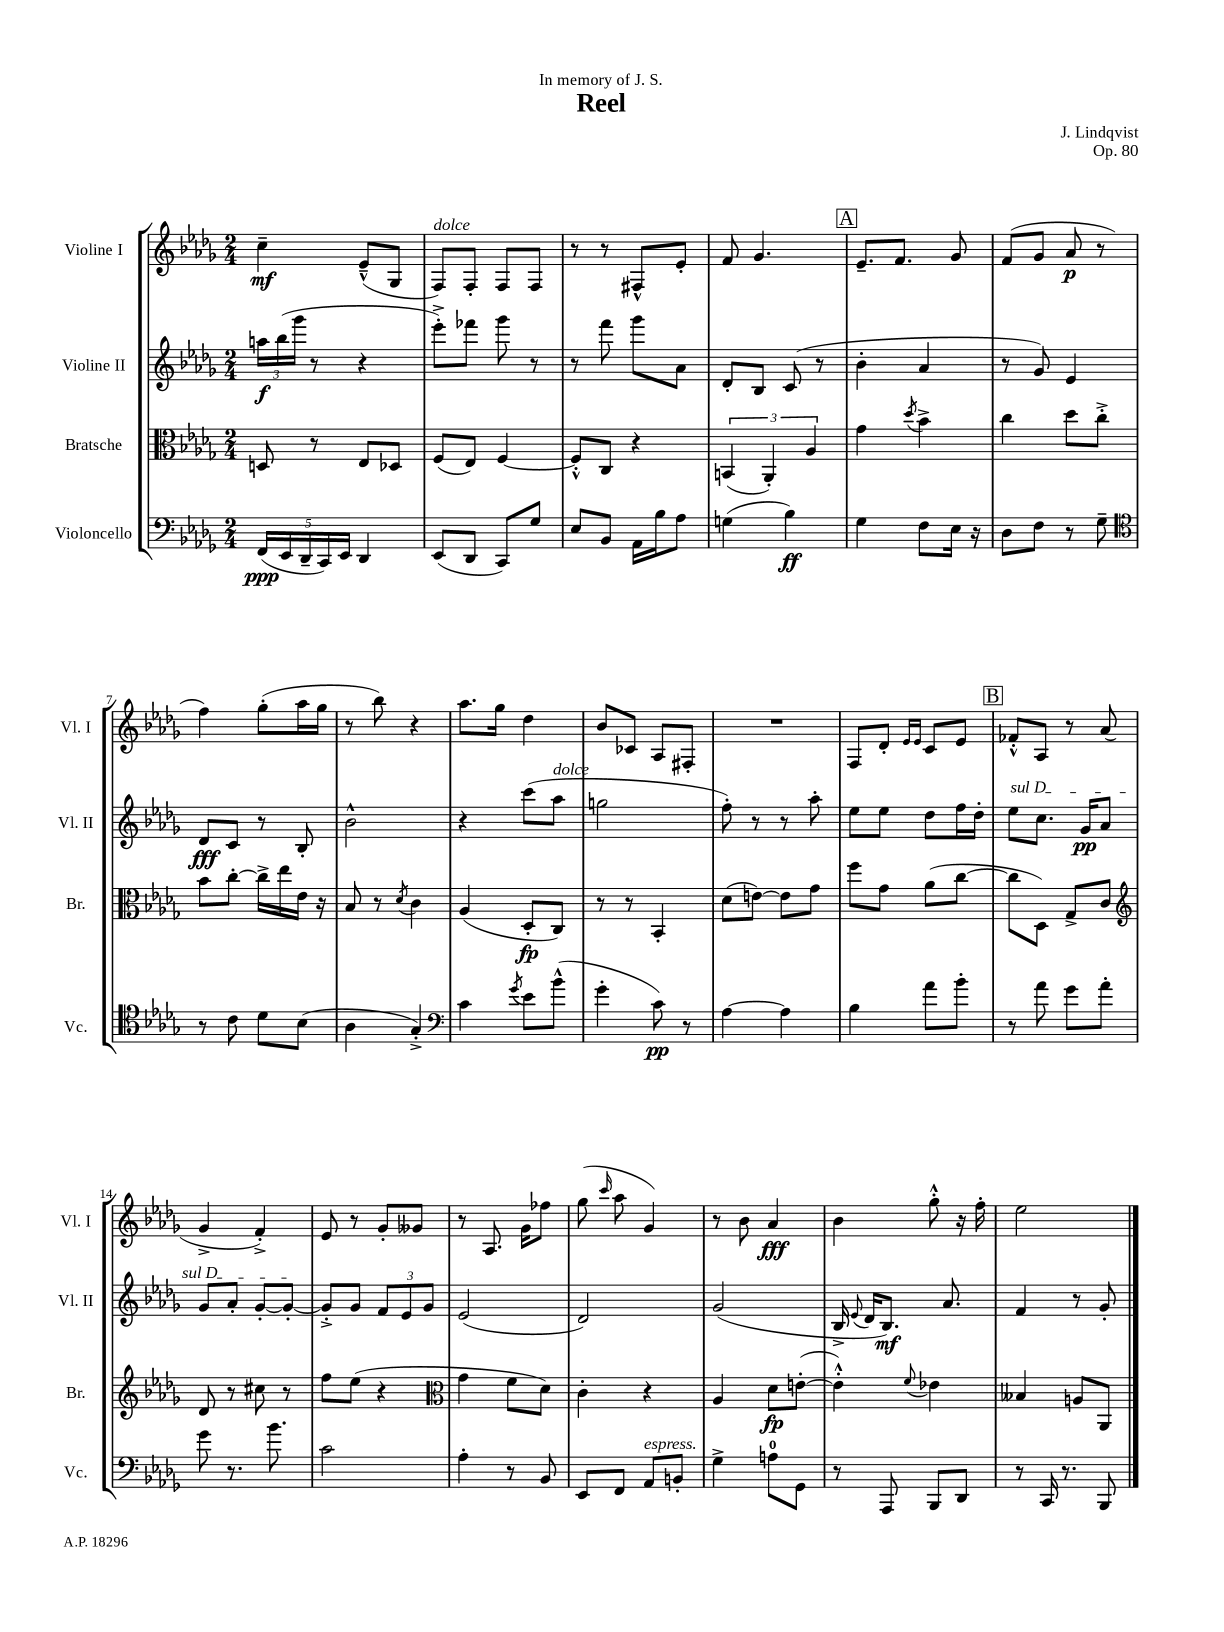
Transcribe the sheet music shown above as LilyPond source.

\header { title = "Reel" composer = "J. Lindqvist" dedication = "In memory of J. S." opus = "Op. 80" }
<<
\new StaffGroup <<
\new Staff = "s0" \with { instrumentName = "Violine I" shortInstrumentName = "Vl. I" } {
    \clef treble \key des \major \numericTimeSignature \time 2/4
    \autoBeamOff c''4--\mf ees'8[---^( ges8] |
    f8[^\markup { \italic "dolce" }) f8]-. f8[ f8] |
    r8 r8 fis8[-^ ees'8]-. |
    f'8 ges'4. |
    \mark \markup { \box "A" } ees'8.[-- f'8.] ges'8 |
    f'8[( ges'8] aes'8\p r8 |
    f''4) ges''8[-.( aes''16 ges''16] |
    r8 bes''8) r4 |
    aes''8.[ ges''16] des''4 |
    bes'8[ ces'8] aes8[ fis8]-. |
    R2 |
    f8[ des'8]-. \grace { ees'16[ ees'16] } c'8[ ees'8] |
    \mark \markup { \box "B" } fes'8[-.-^ aes8] r8 aes'8( |
    ges'4-> f'4-.->) |
    ees'8 r8 ges'8[-. geses'8] |
    r8 aes8. ges'16[ fes''8] |
    ges''8( \grace { c'''16 } aes''8 ges'4) |
    r8 bes'8 aes'4\fff |
    bes'4 ges''8-.-^ r16 f''16-. |
    ees''2 \bar "|." |
}
\new Staff = "s1" \with { instrumentName = "Violine II" shortInstrumentName = "Vl. II" } {
    \clef treble \key des \major \numericTimeSignature \time 2/4
    \autoBeamOff \tuplet 3/2 { a''16[\f bes''16( ges'''16] } r8 r4 |
    ees'''8[-.->) fes'''8] ges'''8 r8 |
    r8 f'''8 ges'''8[ aes'8] |
    des'8[-. bes8] c'8( r8 |
    \mark \markup { \box "A" } bes'4-. aes'4 |
    r8 ges'8) ees'4 |
    des'8[\fff c'8] r8 bes8-. |
    bes'2-^ |
    r4 c'''8[( aes''8]^\markup { \italic "dolce" } |
    g''2 |
    f''8-.) r8 r8 aes''8-. |
    ees''8[ ees''8] des''8[ f''16 des''16]-. |
    \mark \markup { \box "B" } \once \override TextSpanner.bound-details.left.text = \markup { \italic "sul D" } ees''8[\startTextSpan c''8.] ges'16[\pp aes'8] |
    ges'8[ aes'8]-. ges'8[~-. ges'8]~-.\stopTextSpan |
    ges'8[-.-> ges'8] \tuplet 3/2 { f'8[ ees'8 ges'8] } |
    ees'2( |
    des'2) |
    ges'2( |
    bes16-> \appoggiatura { ees'8 } des'16[ bes8.]\mf) aes'8. |
    f'4 r8 ges'8-. \bar "|." |
}
\new Staff = "s2" \with { instrumentName = "Bratsche" shortInstrumentName = "Br." } {
    \clef alto \key des \major \numericTimeSignature \time 2/4
    \autoBeamOff d8 r8 ees8[ des8] |
    f8[( ees8]) f4~ |
    f8[-.-^ c8] r4 |
    \tuplet 3/2 { b,4( aes,4-.) aes4 } |
    \mark \markup { \box "A" } ges'4 \acciaccatura { des''8 } bes'4-> |
    c''4 des''8[ c''8]-.-> |
    bes'8[ c''8]~-. c''16[-> ees''16 ees'16] r16 |
    bes8 r8 \acciaccatura { des'8 } c'4 |
    aes4( des8[-.\fp c8]) |
    r8 r8 bes,4-. |
    des'8[( e'8]~) e'8[ ges'8] |
    f''8[ ges'8] aes'8[( c''8]~ |
    \mark \markup { \box "B" } c''8[ des8]) ges8[-> c'8] |
    \clef treble des'8 r8 cis''8 r8 |
    f''8[ ees''8]( r4 |
    \clef alto ges'4 f'8[ des'8]) |
    c'4-. r4 |
    aes4 des'8[\fp e'8]~-.( |
    e'4-.-^) \appoggiatura { f'8 } ees'4 |
    beses4 a8[ aes,8] \bar "|." |
}
\new Staff = "s3" \with { instrumentName = "Violoncello" shortInstrumentName = "Vc." } {
    \clef bass \key des \major \numericTimeSignature \time 2/4
    \autoBeamOff \tuplet 5/4 { f,16[\ppp( ees,16 des,16-- c,16) ees,16] } des,4 |
    ees,8[( des,8] c,8[) ges8] |
    ees8[ bes,8] aes,16[ bes16 aes8] |
    g4( bes4\ff) |
    \mark \markup { \box "A" } ges4 f8[ ees16] r16 |
    des8[ f8] r8 ges8-- |
    \clef tenor r8 c'8 des'8[ bes8]( |
    aes4 ges4-.->) |
    \clef bass c'4 \acciaccatura { ges'8 } ees'8[ bes'8]-^( |
    ges'4-. c'8\pp) r8 |
    aes4~ aes4 |
    bes4 aes'8[ bes'8]-. |
    \mark \markup { \box "B" } r8 aes'8 ges'8[ aes'8]-. |
    ges'8 r8. bes'8. |
    c'2 |
    aes4-. r8 bes,8 |
    ees,8[ f,8] aes,8[^\markup { \italic "espress." } b,8]-. |
    ges4-> a8[-0 ges,8] |
    r8 aes,,8 bes,,8[ des,8] |
    r8 c,16 r8. bes,,8 \bar "|." |
}
>>
>>
